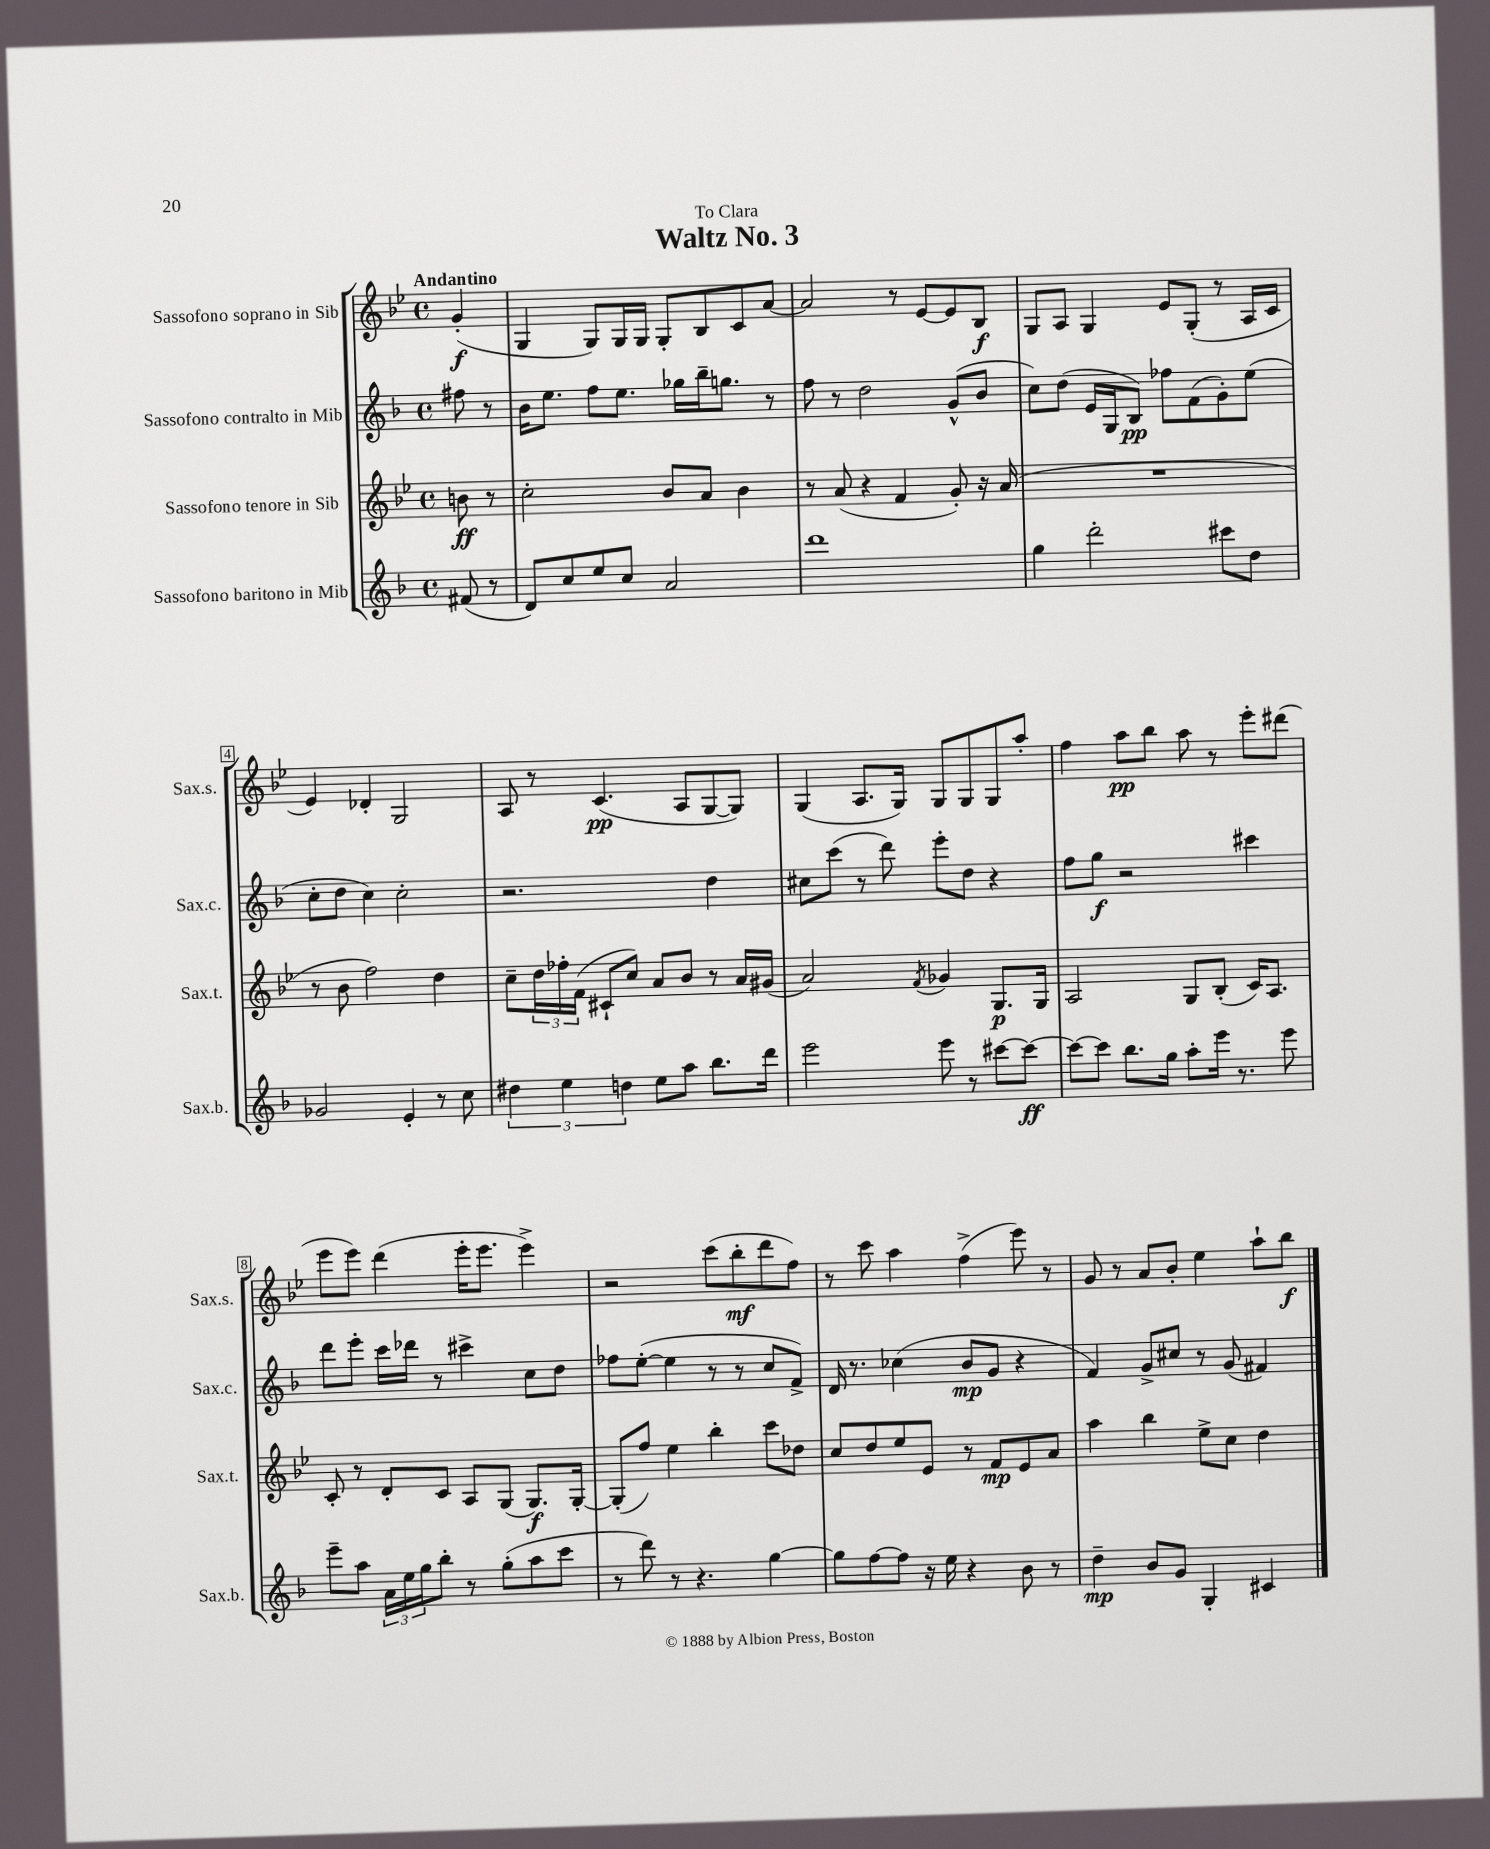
\header { title = "Waltz No. 3" dedication = "To Clara" }
<<
\new StaffGroup <<
\new Staff = "s0" \with { instrumentName = "Sassofono soprano in Sib" shortInstrumentName = "Sax.s." } {
    \clef treble \key bes \major \defaultTimeSignature \time 4/4 \partial 4 \tempo "Andantino"
    g'4-.\f( |
    g4 g8) g16 g16 g8-. bes8 c'8 a'8~ |
    a'2 r8 ees'8~ ees'8 bes8\f |
    g8 a8 g4 ees'8 g8-.( r8 a16 c'16 |
    ees'4) des'4-. g2 |
    a8 r8 c'4.\pp( a8 g8~ g8) |
    g4( a8. g16) g8 g8 g8 a''8-. |
    f''4 a''8\pp bes''8 a''8 r8 ees'''8-. dis'''8( |
    ees'''8 ees'''8) d'''4( ees'''16-. ees'''8. ees'''4->) |
    r2 c'''8( bes''8-.\mf d'''8 f''8) |
    r8 c'''8 a''4 f''4->( ees'''8) r8 |
    g'8 r8 a'8 bes'8-. ees''4 a''8-! bes''8\f \bar "|." |
}
\new Staff = "s1" \with { instrumentName = "Sassofono contralto in Mib" shortInstrumentName = "Sax.c." } {
    \clef treble \key f \major \defaultTimeSignature \time 4/4 \partial 4
    fis''8 r8 |
    bes'16 e''8. f''8 e''8. ges''16 bes''16-- g''8. r8 |
    f''8 r8 d''2 g'8-^( bes'8 |
    c''8) d''8( e'16 g16 bes8\pp) fes''8 f'8( g'8-.) e''8( |
    c''8-. d''8 c''4) c''2-. |
    r2. d''4 |
    cis''8 c'''8( r8 d'''8) e'''8-. d''8 r4 |
    f''8 g''8\f r2 cis'''4 |
    d'''8 e'''8-. c'''16 des'''16 r8 cis'''4-> c''8 d''8 |
    fes''8 e''8~-.( e''4 r8 r8 c''8 f'8->) |
    d'16 r8. ces''4( bes'8\mp g'8 r4 |
    f'4) g'8-> cis''8 r8 g'8( fis'4) \bar "|." |
}
\new Staff = "s2" \with { instrumentName = "Sassofono tenore in Sib" shortInstrumentName = "Sax.t." } {
    \clef treble \key bes \major \defaultTimeSignature \time 4/4 \partial 4
    b'8\ff r8 |
    c''2-. bes'8 a'8 bes'4 |
    r8 a'8( r4 f'4 g'8-.) r16 a'16( |
    R1 |
    r8 bes'8 f''2) d''4 |
    c''8-- \tuplet 3/2 { d''16 fes''16-. f'16( } cis'8-! c''8) a'8 bes'8 r8 a'16 gis'16( |
    a'2) \acciaccatura { f'8 } ges'4 g8.\p g16 |
    a2 g8 bes8-.( c'16) a8. |
    c'8-. r8 d'8-. c'8 a8 g8( g8.\f) g16~-. |
    g8-.( f''8) ees''4 bes''4-. c'''8 des''8 |
    c''8 d''8 ees''8 ees'8 r8 f'8\mp ees'8 a'8 |
    a''4 bes''4 ees''8-> c''8 d''4 \bar "|." |
}
\new Staff = "s3" \with { instrumentName = "Sassofono baritono in Mib" shortInstrumentName = "Sax.b." } {
    \clef treble \key f \major \defaultTimeSignature \time 4/4 \partial 4
    fis'8( r8 |
    d'8) c''8 e''8 c''8 a'2 |
    d'''1 |
    g''4 d'''2-. cis'''8 d''8 |
    ges'2 e'4-. r8 c''8 |
    \tuplet 3/2 { dis''4 e''4 d''4 } e''8 a''8 bes''8. d'''16 |
    e'''2 e'''8 r8 cis'''8~ cis'''8~\ff |
    cis'''8~ cis'''8 bes''8. g''16 a''8-. e'''16 r8. e'''8 |
    e'''8-- a''8 \tuplet 3/2 { a'16 e''16 g''16 } bes''8-. r8 g''8-.( a''8 c'''8 |
    r8 d'''8) r8 r4. g''4~ |
    g''8 f''8~ f''8 r16 e''16 r4 bes'8 r8 |
    d''4--\mp bes'8 g'8 g4-. cis'4 \bar "|." |
}
>>
>>
\layout { \context { \Score \override BarNumber.stencil = #(make-stencil-boxer 0.1 0.3 ly:text-interface::print) } }
